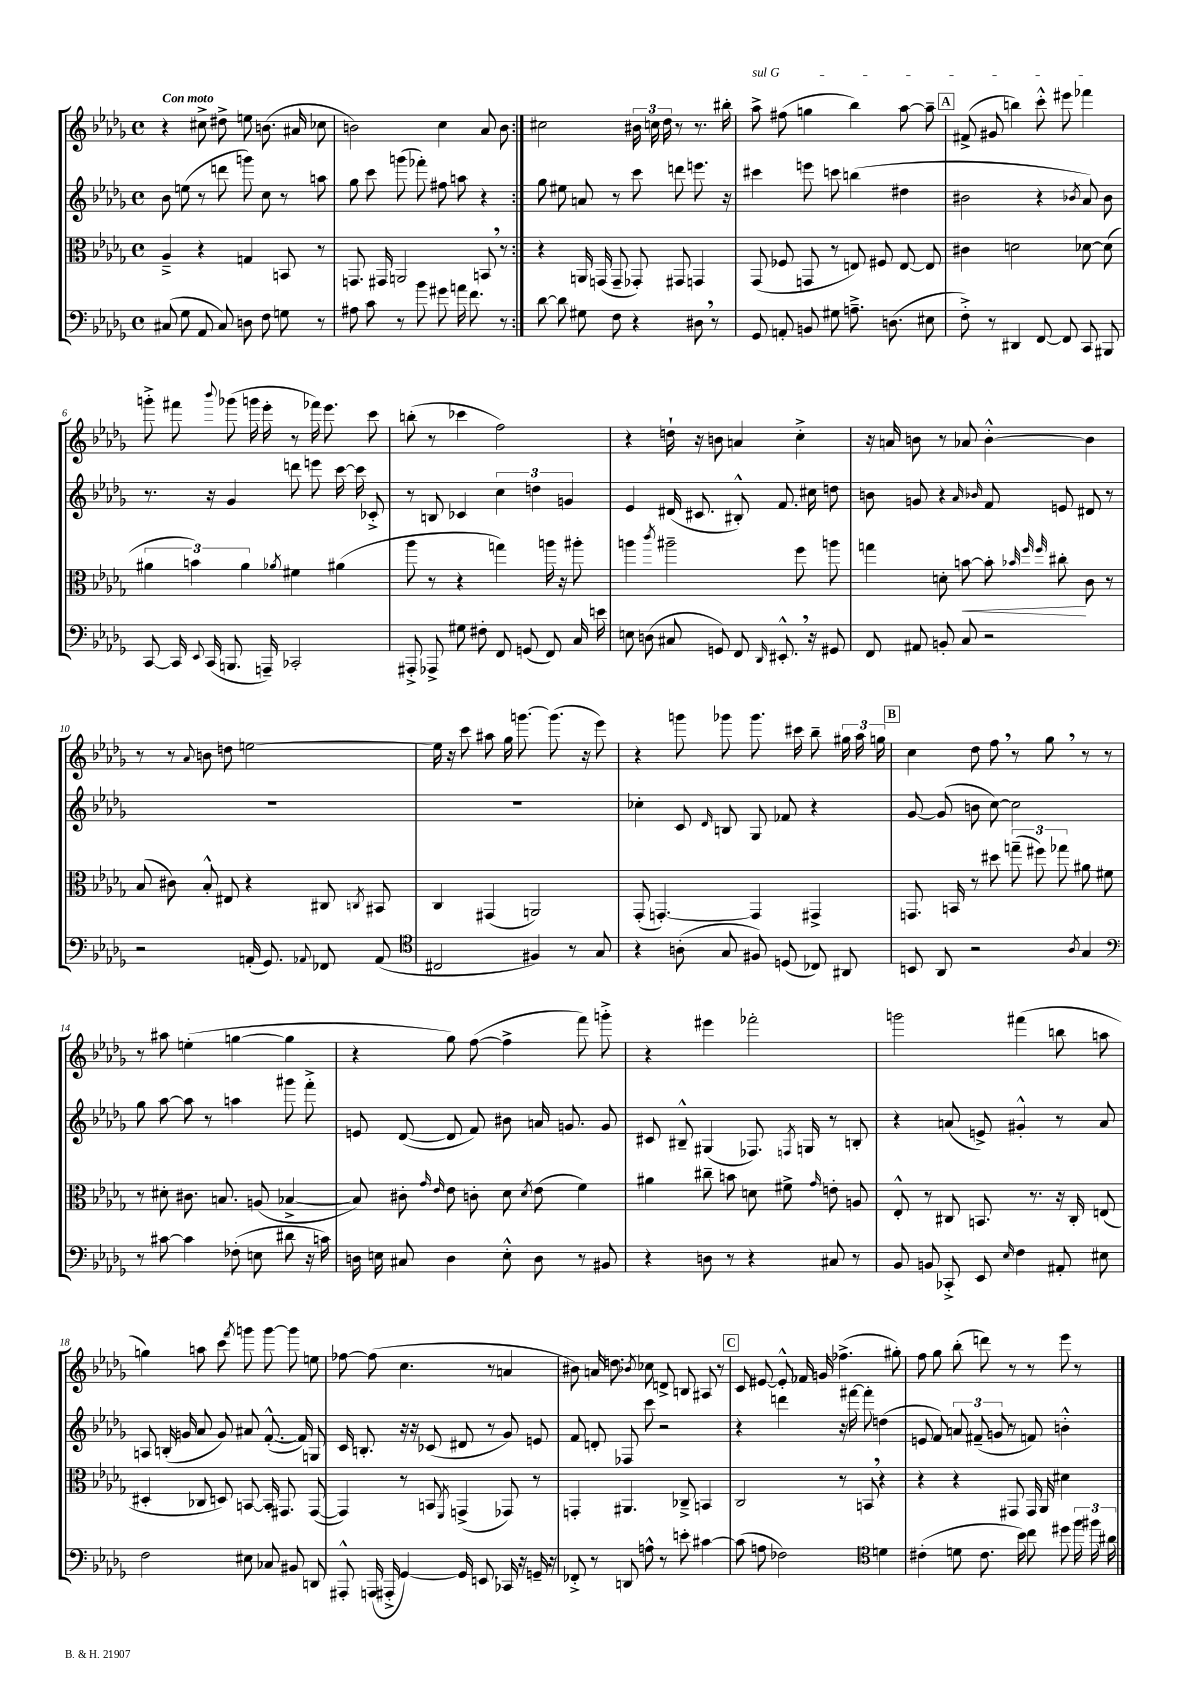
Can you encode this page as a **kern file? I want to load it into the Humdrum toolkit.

**kern	**kern	**dynam	**kern	**kern
*part4	*part3	*part3	*part2	*part1
*staff4	*staff3	*staff3	*staff2	*staff1
*clefF4	*clefC3	*	*clefG2	*clefG2
*k[b-e-a-d-g-]	*k[b-e-a-d-g-]	*	*k[b-e-a-d-g-]	*k[b-e-a-d-g-]
*M4/4	*M4/4	*	*M4/4	*M4/4
*met(c)	*met(c)	*	*met(c)	*met(c)
=1	=1	=1	=1	=1
!	!	!	!	!LO:TX:a:B:t=Con moto
(8C#X/	4A-~^/	.	8b-\	4r
8G-\	.	.	(8een\	.
8AA-/	4r	.	8r	8cc#X^\
8C#/)	.	.	8dddn\	8dd#X^\
8Dn\	4Gn/	.	8gggn\)	8een\
8F\	.	.	8cc\	(8.bn\
8Gn\	8BBn/	.	8r	.
.	.	.	.	16a#X/
8r	8r	.	8aan\	8cc-X\
=2	=2	=2	=2	=2
8A#X\	8.GGn/	.	8gg-\	2bn\)
8c\	.	.	8ccc\	.
.	16GG#X/	.	.	.
8r	2AAn/	.	(8gggn\	.
8b-\	.	.	8fff-X'\)	.
8g#X\	.	.	8ff#X\	4cc\
16an\	.	.	8aan\	.
8.f\	.	.	.	.
.	8BBn,/	.	4r	8a-/
8r	8r	.	.	8b\
=3:|!	=3:|!	=3:|!	=3:|!	=3:|!
[8d-\	4r	.	8gg-\	2cc#X\
8d-\]	.	.	8ee#X\	.
8G#X\	16AAn/	.	8an/	.
.	(16GGn/	.	.	.
8F\	8GG~/	.	8r	.
4r	8GG-X'/)	.	8ccc\	24b#X\
.	.	.	.	24ccn\
.	.	.	.	24dd-\
.	8GG#X/	.	8dddn\	8r
8D#X,\	4GGn/	.	8.eeen\	8.r
8r	.	.	.	.
.	.	.	16r	16bb#X'\
=4	=4	=4	=4	=4
!	!	!	!	!LO:TX:a:i:t=sul G
8GG-/	(8GG-/	.	4ccc#X\	8aa-^\
8AAn'/	8F-X/	.	.	(8ff#X\
8BBn/	8GGn/	.	8eeen\	4ggn\
8G#X\	8r	.	8cccn\	.
8.An~^\	8En/)	.	(4bbn\	4bb-\)
.	8F#X/	.	.	.
(8.Dn\	.	.	.	.
.	[8E/	.	4dd#X\	[8aa-\
8E#X\	8E/]	.	.	8aa-~\]
!!LO:REH:place=s1:t=A
=5	=5	=5	=5	=5
8F'^\)	4c#X\	.	2b#X\	(8f#X^/
8r	.	.	.	8g#X/
4DD#X/	2dn\	.	.	4bbn\)
[8FF/	.	.	4r	8ccc'^^\
8FF/]	.	.	.	8eee#X\
.	.	.	8qb-X/	.
8CC/	[8d-X\	.	8a-/)	4fff-X\
8BBB#X/	(8d-\]	.	8b-\	.
!!LO:LB:g=z
=6	=6	=6	=6	=6
[8CC/	6a#X\	.	8.r	8gggn'^\
16CC/]	.	.	.	8fff#X\
.	6bn\)	.	.	.
8qqEE-/	.	.	.	.
(16CC/	.	.	16r	.
.	.	.	.	8qqbbb-/
8.BBBn/	.	.	4g-/	(8ggg-X\
.	6a#\	.	.	.
.	.	.	.	16gggn\
16AAAn~/)	.	.	.	16eee-'\
.	8qa-X/	.	.	.
2CC-X'/	4f#X\	.	8dddn\	8r
.	.	.	8eeen\	16fff-X\)
.	.	.	.	8.eee-\
.	(4a#X\	.	[16ccc\	.
.	.	.	16ccc\]	.
.	.	.	8c-X'^/	8ccc\
=7	=7	=7	=7	=7
8AAA#X'^/	8aa-\	.	8r	(8bbn'\
8AAA-X^/	8r	.	8Bn/	8r
8G#X\	4r	.	4c-X/	4ccc-X\
8F#X'\	.	.	.	.
8FF/	4ggn\)	.	6cc\	2ff\)
(8GGn/	.	.	.	.
.	.	.	6ddn\	.
8FF/)	16aan\	.	.	.
.	16r	.	.	.
.	.	.	6gn/	.
16C/	8aa#X'\	.	.	.
16en\	.	.	.	.
=8	=8	=8	=8	=8
8En\	4aan\	.	4e-/	4r
(8Dn\	.	.	.	.
.	8qccc/	.	.	.
8C#X/	2aa#X~\	.	(16d#X/	16ddn`\
.	.	.	8.c#X/	16r
8GGn/)	.	.	.	8bn\
8FF/	.	.	8B#X'^^/)	4an/
16qqDD-/	.	.	.	.
8.EE#X'^^,/	.	.	8.f/	.
.	8ff\	.	.	4cc'^\
16r	.	.	16cc#X\	.
8GG#X/	8aan\	.	8ddn\	.
=9	=9	=9	=9	=9
8FF/	4ggn\	.	8bn\	16r
.	.	.	.	16an/
8AA#X/	.	.	8gn/	8bn\
8BBn'/	8dn'\	.	4r	8r
!	!	!LO:HP:b	!	!
8C/	[8bn\	<	.	8a-X/
.	.	.	16qqa-/	.
.	.	.	16qqb-X/	.
2r	8b'\]	.	8f/	[4b'^^\
.	32qqb-X/	.	.	.
.	32qqff/	.	.	.
.	32qqff/	.	.	.
.	8cc#X'\	.	8en/	.
.	8c\	[	8d#X/	4b\]
.	8r	.	8r	.
!!LO:LB:g=z
=10	=10	=10	=10	=10
2r	(8B-/	.	1r	8r
.	8c#X\)	.	.	8r
.	.	.	.	8qqa-/
.	8B-'^^/	.	.	8bn\
.	8E#X/	.	.	8ddn\
(16AAn'/	4r	.	.	[2een\
8.GG-/)	.	.	.	.
8qqAA-X/	.	.	.	.
8FF-X/	8C#X/	.	.	.
.	8qCn/	.	.	.
(8AA-/	8BB#X/	.	.	.
=11	=11	=11	=11	=11
*clefC4	*	*	*	*
2C#X/	4C/	.	1r	16ee\]
.	.	.	.	16r
.	.	.	.	8ccc\
.	(4GG#X/	.	.	8aa#X\
.	.	.	.	16gg-\
.	.	.	.	[8.gggn\
4F#X/)	2AAn/)	.	.	.
.	.	.	.	(8.ggg\]
8r	.	.	.	.
.	.	.	.	16r
8G-/	.	.	.	8eee-\)
=12	=12	=12	=12	=12
4r	(8GG-'/	.	4cc-X'\	4r
.	[4.GGn'/)	.	.	.
(8An'\	.	.	8c/	8gggn\
.	.	.	16qqd-/	.
8G-/	.	.	8Bn/	8ggg-X\
8F#X/)	4GG/]	.	8G-/	8.ggg-\
(8Dn/	.	.	8f-X/	.
.	.	.	.	16ccc#X\
8C-X/)	4GG#X^/	.	4r	8bb-~\
8AA#X/	.	.	.	24gg#X\
.	.	.	.	24aa-\
.	.	.	.	24ggn\
!!LO:REH:place=s1:t=B
=13	=13	=13	=13	=13
8BBn/	8.GGn/	.	[8g-/	4cc\
8AA-/	.	.	(8g-/]	.
.	16BBn/	.	.	.
2r	8r	.	8bn\	8dd-\
.	8dd#X\	.	[8cc\)	8ff,\
.	(12ggn~\	.	2cc\]	8r
.	12ff#X\)	.	.	.
.	.	.	.	8gg-,\
.	12gg-X\	.	.	.
8qA-/	.	.	.	.
4G-/	8a#X\	.	.	8r
.	8f#X\	.	.	8r
!!LO:LB:g=z
=14	=14	=14	=14	=14
*clefF4	*	*	*	*
8r	8r	.	8gg-\	8r
[8c#X\	8d#X'\	.	[8aa-\	8aa#X\
4c#\]	8.c#X\	.	8aa-\]	(4een'\
.	.	.	8r	.
.	8.Bn/	.	.	.
(8F-X'\	.	.	4aan\	[4ggn\
8En\	(8An/	.	.	.
8d#X\	[4B-X^/	.	8ggg#X\	4gg\]
16r	.	.	8fff'^\	.
16cn\)	.	.	.	.
=15	=15	=15	=15	=15
16Dn\	8B-/])	.	8en/	4r
16En\	.	.	.	.
8C#X/	8c#X'\	.	([8d-/	.
.	16qqg-/	.	.	.
.	16qqe-/	.	.	.
4D\	8e-\	.	8d-/]	8gg-\)
.	8cn'\	.	8f/)	([8ff\
8E'^^\	8d-\	.	8b#X\	4ff^\]
.	8qd-/	.	.	.
8D\	(8e-\	.	16an/	.
.	.	.	8.gn/	.
8r	4f\)	.	.	8fff\)
8BB#X/	.	.	8g/	8gggn'^\
=16	=16	=16	=16	=16
4r	4a#X\	.	8c#X/	4r
.	.	.	8B#X~^^/	.
8Dn\	8cc#X~\	.	(4G#X/	4eee#X\
8r	8bn\	.	.	.
4r	8dn\	.	8.F-X/)	2fff-X'\
.	8f#X^\	.	.	.
.	.	.	8qFn/	.
.	.	.	16Gn/	.
.	16qqg-/	.	.	.
8C#X/	8en'\	.	8r	.
8r	8An/	.	8Bn'/	.
=17	=17	=17	=17	=17
8BB-/	8E-'^^/	.	4r	2gggn\
8BBn/	8r	.	.	.
8CC-X'^/	8C#X/	.	(8an/	.
8EE-/	8.BBn/	.	8en^/)	.
16qqE-/	.	.	.	.
4F\	.	.	4g#X'^^/	(4fff#X\
.	8.r	.	.	.
8AA#X'/	16r	.	8r	8bbn\
.	16C#'/	.	.	.
8E#X\	(8En/	.	8a/	8aan\
!!LO:LB:g=z
=18	=18	=18	=18	=18
2F\	4D#X'/	.	8An/	4ggn\)
.	.	.	(16Bn'/	.
.	.	.	16gn/	.
.	8C-X/	.	8a-/	8aan\
.	8Dn/)	.	8g/)	8ccc\
.	.	.	.	8qfff/
8E#X\	[8BBn/	.	8a#X/	8gggn\
8C-X/	16BB'/]	.	([8.f'^^/	[8ggg\
.	8.GG#X/	.	.	.
8BB#X/	.	.	.	8ggg\]
.	.	.	16f/])	.
8DDn/	([8GG#/	.	8Gn/	8een\
=19	=19	=19	=19	=19
8AAA#X'^^/	4GG#/])	.	16c/	[8ff-X\
.	.	.	8.Bn'/	.
(16AAAn/	.	.	.	(8ff-\]
16AAA#X'^/	.	.	.	.
[4GG-/)	8r	.	16r	4.cc\
.	.	.	16r	.
.	8BBn/	.	(8c-X/	.
.	8qFF/	.	.	.
16GG-/]	(4GGn^/	.	8d#X/	.
8.EEn/	.	.	.	.
.	.	.	8r	8r
16CC-X/	8GG-X/)	.	8g-/)	4an/
16r	.	.	.	.
16GGn~/	8r	.	8en/	.
16r	.	.	.	.
=20	=20	=20	=20	=20
8FF-X'^/	4GGn'/	.	8f/	8b#X\)
8r	.	.	8dn'/	16an/
.	.	.	.	8.ddn\
8DDn/	4.AA#X/	.	8F-X/	.
.	.	.	.	8qb-X/
8An^^\	.	.	8ccc\	8cc-X\
8r	.	.	2r	8dn^/
8en'\	8C-X~^/	.	.	8Bn/
[4c#X\	4BBn/	.	.	8A#X/
.	.	.	.	8r
!!LO:REH:place=s1:t=C
=21	=21	=21	=21	=21
(8c#\]	2C/	.	4r	8c/
8An\	.	.	.	[8e#X/
2F-X\)	.	.	4dddn\	8e#'^^/]
.	.	.	.	16f-X/
.	.	.	.	16gn/
.	8r	.	16r	(4.ff-X^\
.	.	.	[16fff#X\	.
.	8BBn,/	.	8fff#'\]	.
*clefC4	*	*	*	*
4dn\	4r	.	(4ddn\	.
.	.	.	.	8gg#X'\)
=22	=22	=22	=22	=22
(4c#X'\	4r	.	8en/	8ff\
.	.	.	8f/)	8gg-\
8dn\	4r	.	12an/	(8bb-'\
.	.	.	(12f#X~/	.
8.c#\	.	.	.	8dddn\)
.	.	.	12gn/	.
.	8GG#X/	.	8r	8r
16b-\)	.	.	.	.
8cc\	16GG#/	.	8fn/)	8r
.	16AA-/	.	.	.
8dd#X\	4d#X\	.	4bn'^^\	8eee-\
24ff\	.	.	.	8r
24ff#X\	.	.	.	.
24a#X\	.	.	.	.
==	==	==	==	==
*-	*-	*-	*-	*-
